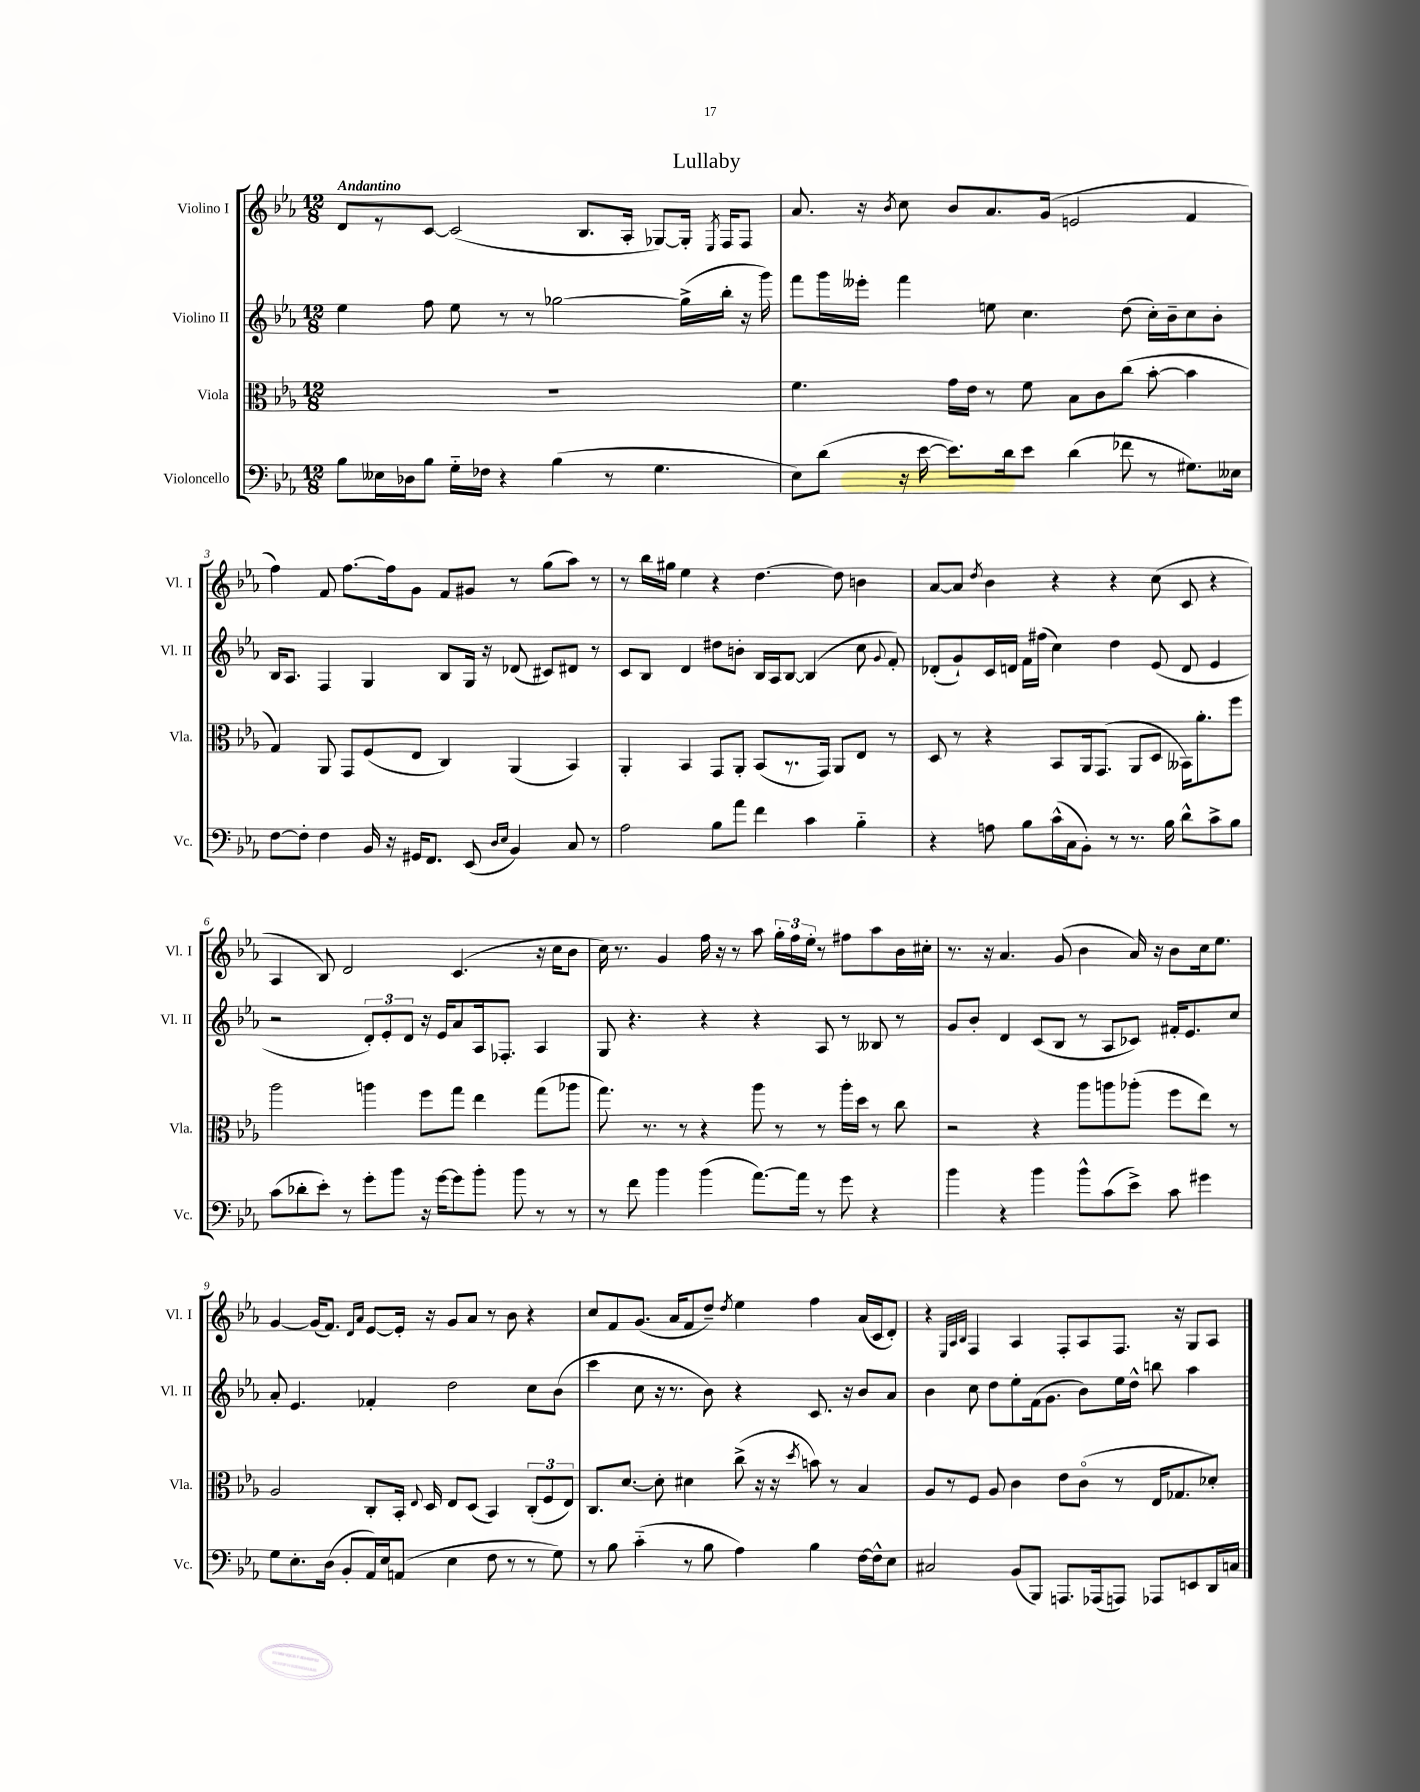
\header { title = "Lullaby" }
<<
\new StaffGroup <<
\new Staff = "s0" \with { instrumentName = "Violino I" shortInstrumentName = "Vl. I" } {
    \clef treble \key ees \major \numericTimeSignature \time 12/8 \tempo "Andantino"
    \autoBeamOff d'8[ r8 c'8]~ c'2( bes8.[ aes16]-. ges8[~) ges16]-. \acciaccatura { ees8 } f16[ f8] |
    aes'8. r16 \acciaccatura { bes'8 } c''8 bes'8[ aes'8. g'16]( e'2 f'4 |
    f''4) f'8 f''8.[~ f''16 g'8] f'8[ gis'8] r8 g''8[( aes''8]) r8 |
    r8 bes''16[ gis''16] ees''4 r4 d''4.~ d''8 b'4 |
    aes'8[~ aes'8] \acciaccatura { d''8 } bes'4 r4 r4 c''8( c'8 r4 |
    aes4 bes8) d'2 c'4.( r16 c''16[ bes'8] |
    c''16) r8. g'4 f''16 r16 r8 aes''8 \tuplet 3/2 { g''16[-. f''16 ees''16]-. } r8 fis''8[ aes''8 bes'16 cis''16]-. |
    r8. r16 aes'4. g'8( bes'4 aes'16) r16 bes'8[ c''16 ees''8.] |
    g'4~ g'16[( f'8.]) \grace { d'16[ aes'16] } ees'8[~ ees'16]-. r16 g'8[ aes'8] r8 bes'8 r4 |
    c''8[ f'8 g'8.]( aes'16[ f'8 d''8]--) \acciaccatura { d''8 } ees''4 f''4 aes'16[( c'16 d'8]-.) |
    r4 \grace { ees32[ aes32 bes32] } f4 aes4 f8[-. aes8 f8.] r16 g8[ aes8] \bar "|." |
}
\new Staff = "s1" \with { instrumentName = "Violino II" shortInstrumentName = "Vl. II" } {
    \clef treble \key ees \major \numericTimeSignature \time 12/8
    \autoBeamOff ees''4 f''8 ees''8 r8 r8 ges''2~ ges''16[->( bes''16]-. r16 g'''16) |
    f'''8[ g'''16 eeses'''16]-. f'''4 e''8 c''4. d''8( c''16[-.) bes'16-- c''8 bes'8]-. |
    bes16[ aes8.] f4 g4 bes8[ g16] r16 des'8( cis'8[) dis'8] r8 |
    c'8[ bes8] d'4 dis''8[ b'8]-. bes16[ aes16 bes8]~ bes4( c''8 \appoggiatura { g'8 } f'8-.) |
    des'8[-.( g'8-!) c'16 d'16] f'16[ fis''16]( c''4) d''4 ees'8( d'8 ees'4 |
    r2 \tuplet 3/2 { d'8[-.) ees'8-. d'8] } r16 ees'16[ aes'8 aes16 fes8.]-. aes4 |
    g8 r4. r4 r4 aes8 r8 beses8 r8 |
    g'8[ bes'8]-. d'4 c'8[( bes8] r8 aes8[ ces'8]) fis'16[-. ees'8. c''8] |
    aes'8-. ees'4. fes'4-. d''2 c''8[ bes'8]( |
    c'''4 c''8 r16 r8. bes'8) r4 c'8. r16 bes'8[ aes'8] |
    bes'4 c''8 d''8[ ees''8-. f'16( g'8.] bes'8[) ees''16 d''16]-^ b''8 aes''4 \bar "|." |
}
\new Staff = "s2" \with { instrumentName = "Viola" shortInstrumentName = "Vla." } {
    \clef alto \key ees \major \numericTimeSignature \time 12/8
    \autoBeamOff R1. |
    f'4. g'16[ ees'16] r8 f'8 bes8[ c'8 c''8]( bes'8~-. bes'4 |
    g4) aes,8 g,8[ f8( ees8] c4) aes,4( bes,4) |
    aes,4-. bes,4 g,8[ aes,8]-. bes,8[( r8. g,16]) aes,8[ ees8] r8 |
    d8 r8 r4 bes,8[ aes,16 g,8.]( aes,8[ d8] beses,16[) aes'8.-. f''8] |
    aes''2 a''4 f''8[ g''8] ees''4 g''8[( aes''8] |
    g''8.) r8. r8 r4 aes''8 r8 r8 aes''16[-. d''16] r8 c''8 |
    r2 r4 aes''8[ a''8 aes''8]-.( f''8[ ees''8]) r8 |
    aes2 c8[-. bes,16]-. \appoggiatura { ees8 } d16 ees8[ d8]( bes,4) \tuplet 3/2 { c8[-.( f8 ees8]) } |
    c8.[ d'8.]~ d'8-. dis'4 c''8->( r16 r16 \acciaccatura { d''8 } b'8) r8 bes4 |
    aes8[ r8 f8] aes8 c'4 ees'8[ c'8]\flageolet( r8 ees16[ ges8. des'8]-.) \bar "|." |
}
\new Staff = "s3" \with { instrumentName = "Violoncello" shortInstrumentName = "Vc." } {
    \clef bass \key ees \major \numericTimeSignature \time 12/8
    \autoBeamOff bes8[ eeses16 des16 bes8] g16[-_ fes16] r4 bes4( r8 g4. |
    ees8[) d'8]( r16 ees'16~ ees'8.[) d'16 ees'8] d'4( fes'8 r8 gis8.[) eeses16] |
    f8[~ f8]-. f4 bes,16 r16 gis,16[ f,8.] ees,8( \grace { d16[ ees16] } bes,4) c8 r8 |
    aes2 bes8[ aes'8] f'4 c'4 bes4-_ |
    r4 a8 bes8[ c'16-^( c16 bes,8]-.) r8 r8. bes16 d'8[-^ c'8-> bes8] |
    c'8[( des'8-. ees'8]-.) r8 g'8[-. bes'8] r16 g'16[~ g'8 bes'8]-. bes'8 r8 r8 |
    r8 f'8 bes'4 bes'4( aes'8.[~) aes'16] r8 g'8 r4 |
    bes'4 r4 bes'4 bes'8[-^ c'8( ees'8]->) c'8 gis'4 |
    g8[ ees8.-. d16]( bes,8[-. aes,16) ees16 a,8]( ees4 f8 r8 r8 g8) |
    r8 bes8 c'4-_( r8 bes8 aes4) bes4 f16[~ f16-^ ees8] |
    cis2 bes,8[( bes,,8]) a,,8.[ aes,,16( a,,8]) aes,,8[ e,8 d,16 c16] \bar "|." |
}
>>
>>
